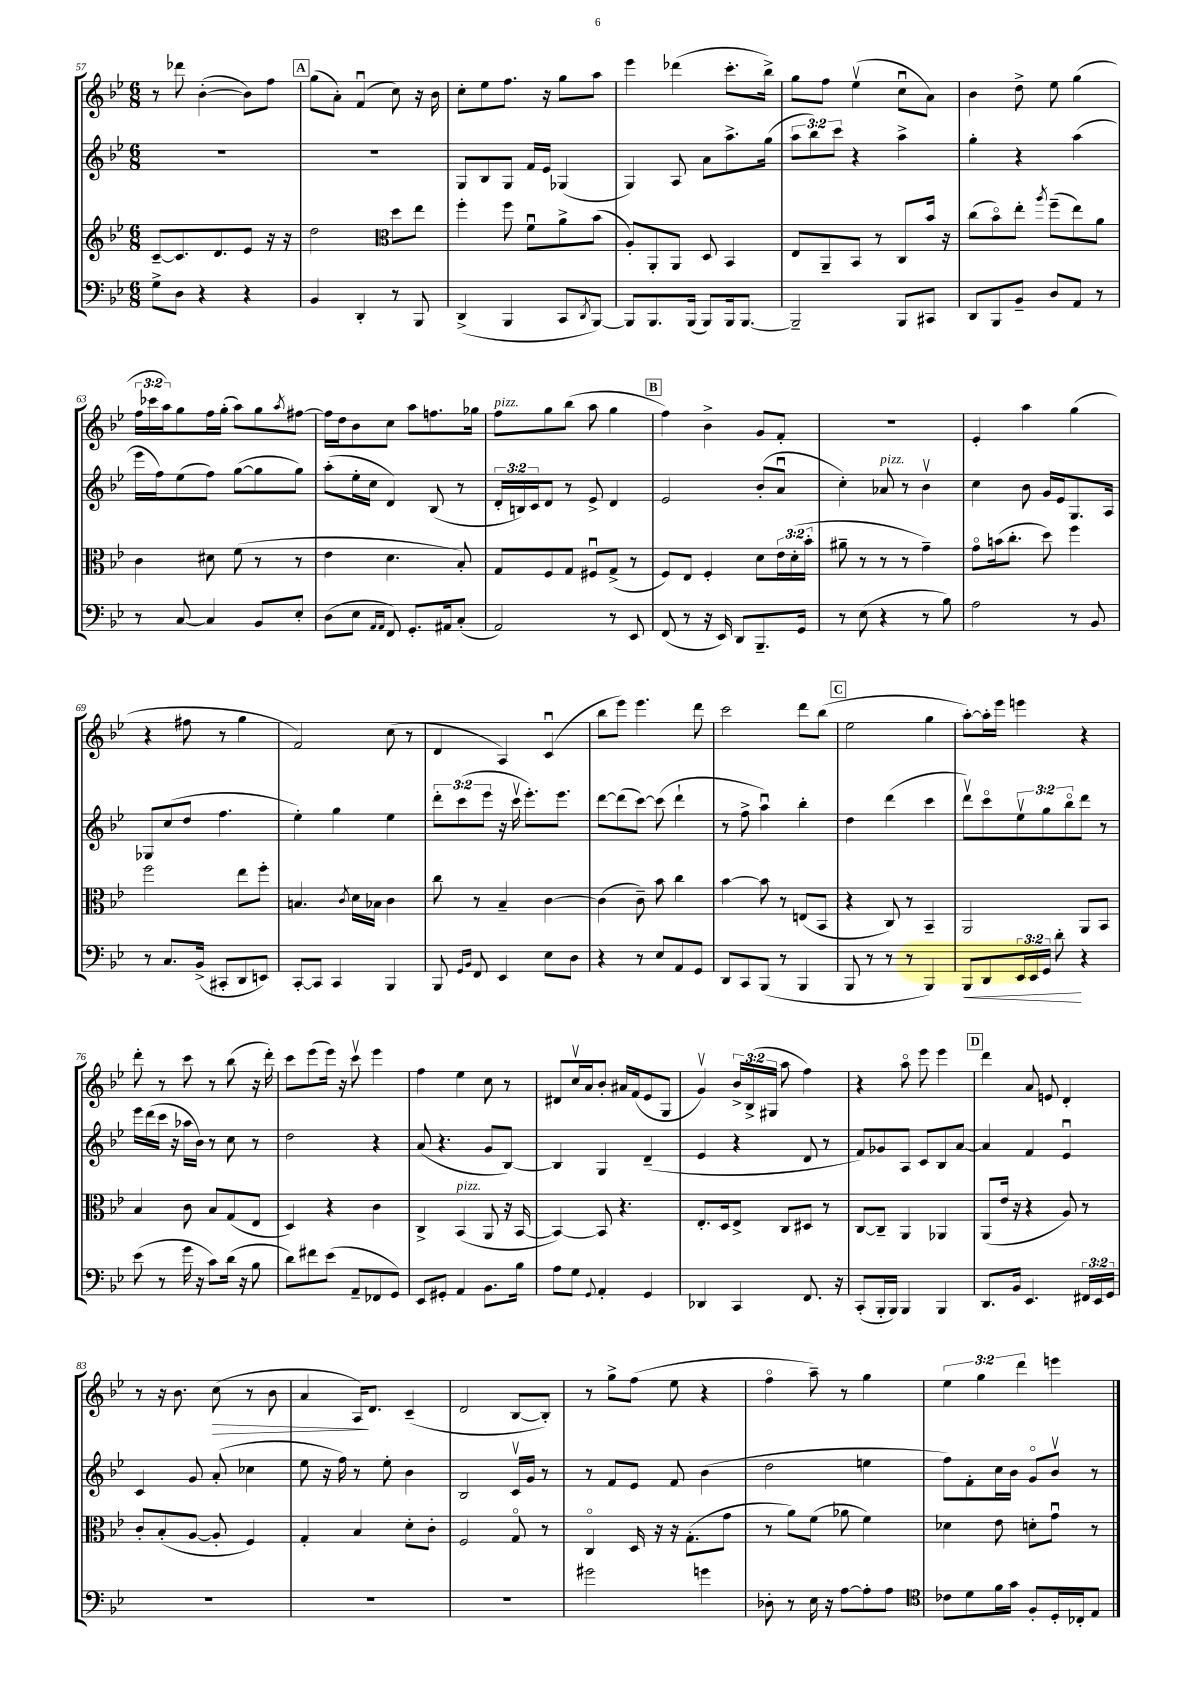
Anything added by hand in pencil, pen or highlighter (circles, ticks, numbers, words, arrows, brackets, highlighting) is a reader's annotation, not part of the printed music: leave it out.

**kern	**kern	**kern	**kern
*staff4	*staff3	*staff2	*staff1
*clefF4	*clefG2	*clefG2	*clefG2
*k[b-e-]	*k[b-e-]	*k[b-e-]	*k[b-e-]
*M6/8	*M6/8	*M6/8	*M6/8
8G^	[8c~	2.r	8r
8D	8.c]	.	8ddd-
4r	.	.	([4b-'
.	8.d	.	.
4r	8e-	.	8b-])
.	16r	.	8ff
.	16r	.	.
=	=	=	=
4BB-	2dd	2.r	(8gg
.	.	.	8a')
4DD'	.	.	(4fu
*	*clefC3	*	*
8r	8dd	.	8cc)
8BBB-	8ee-	.	16r
.	.	.	16b-
=	=	=	=
(4DD^	4ff'	8G	8cc'
.	.	8B-	8ee-
4BBB-	8ff	8G	8.ff
.	8fu	16f	.
.	.	16e-	16r
8CC	8a^	(4G-	8gg
8qDD	.	.	.
[8BBB-)	(8b-	.	8aa
=	=	=	=
8BBB-]	8A')	4G)	4eee-
8.BBB-	8AA'	.	.
.	8AA	8A	(4ddd-
(16BBB-	.	.	.
8BBB-)	8D	8a	.
16BBB-	4BB-	8.aa^	8.ccc'
[8.BBB-	.	.	.
.	.	(16gg	16bb-^)
=	=	=	=
2BBB-~]	8E-	12aa	8gg
.	.	12bb-)	.
.	8AA~	.	8ff
.	.	12ccc	.
.	8BB-	4r	(4ee-v
.	8r	.	.
8BBB-	8C	4aa^	8ccu
8CC#	16b-	.	8a)
.	16r	.	.
=	=	=	=
8DD	(8cc	4gg'	4b-
8BBB-	8b-o)	.	.
8BB-~	8ee-'	4r	8dd^
.	8qaa	.	.
8D	(8ff~	.	8ee-
8AA	8ee-)	(4aa	(4gg
8r	8a	.	.
=	=	=	=
8r	4c	16eee-	24ff
.	.	.	24ccc-
.	.	16ff)	.
.	.	.	24aa)
[8C	.	(8ee-	8gg
4C]	8d#	8ff)	16ff
.	.	.	(16gg'
.	(8f	([8gg	8aa)
8BB-	8r	8gg]	8gg
.	.	.	8qaa
8E-'	8r	8gg)	[8ff#
=	=	=	=
(8D	4e-	(8aa'	16ff#]
.	.	.	16dd
8E-	.	16ee-'	8b-
.	.	16cc	.
16qqAA	.	.	.
16qqAA	.	.	.
8FF)	4.d	4d)	8cc
8.GG'	.	.	8aa
.	.	(8B-	8.ff
16AA#	.	.	.
(8C'	8B-')	8r	.
.	.	.	16gg-
=	=	=	=
2AA)	8G	24d'	8ff
.	.	24B)	.
.	.	24c	.
.	8F	8d	8gg
.	8G	8r	(8bb-
.	8F#u	8e-^	8aa
8r	(8G^	4d	4gg
8EE-	8r	.	.
=	=	=	=
(8FF	8F)	2e-	4ff)
8r	8E-	.	.
16r	4F'	.	4b-^
16EE-)	.	.	.
8DD	.	.	.
8.BBB-~	8d	(8b-'	8g
.	24e-	8au	8f'
.	(24d'	.	.
16GG	.	.	.
.	24b-'	.	.
=	=	=	=
8r	8a#~	4cc')	2.r
(8E-	8r	.	.
4r	8r	8a-	.
.	8r	8r	.
8r	4g~)	4b-v	.
8B-)	.	.	.
=	=	=	=
2A	8go	4cc	4e-'
.	(16b	.	.
.	8.cc'	.	.
.	.	8b-	4aa
.	8dd)	16g	.
.	.	16e-	.
8r	4ff	8.G	(4gg
8BB-	.	.	.
.	.	16A	.
=	=	=	=
8r	2ff	8G-	4r
8.C	.	(8cc	.
.	.	8dd	8ff#
(16BB-^	.	.	.
8CC#'	.	4.ff	8r
8DD	8ee-	.	4gg
8EE)	8ff'	.	.
=	=	=	=
[8CC'	4.B	4ee-')	2f)
8CC]	.	.	.
4CC	.	4gg	.
.	8qc	.	.
.	16d	.	.
.	16B-	.	.
4BBB-	4c	4ee-	(8cc
.	.	.	8r
=	=	=	=
8BBB-	8cc	12ddd'	4d
.	.	(12ccc	.
16qqGG	.	.	.
16qqBB-	.	.	.
8FF	8r	.	.
.	.	12eee-	.
4EE-	4B-~	16r	4A)
.	.	16cccv	.
.	.	8.eee-')	.
8E-	[4c	.	(4cu
.	.	8.eee-	.
8D	.	.	.
=	=	=	=
4r	(4c]	[8ddd	8bb-
.	.	(8ddd]	8eee-)
8r	8c~)	[8ccc)	4.eee-
8E-	8b-	(8ccc]	.
8AA	4cc	4ddd`	.
8GG	.	.	8ddd
=	=	=	=
8DD	[4b-	8r	2ccc
8CC	.	8ff^	.
(8BBB-	8b-]	4aau)	.
8r	8r	.	.
4BBB-	(8E	4bb-'	8ddd
.	8BB-	.	(8bb-
=	=	=	=
8BBB-	4r	4dd	2ee-
8r	.	.	.
8r	8C)	(4ddd	.
8r	8r	.	.
4BBB-)	4BB-~	4ccc	4gg
=	=	=	=
8BBB-	2AA	8dddv)	[8aa')
8DD	.	8ccco	16aa']
.	.	.	16eee-
24EE-	.	12ee-v	4eee
24EE-	.	.	.
24GG	.	12gg	.
8d'	.	.	.
.	.	12bb-o	.
4r	8AA	8ddd	4r
.	8BB-	8r	.
=	=	=	=
(8e-	4B-	16eee-	8ddd'
.	.	(16ddd	.
8r	.	16ccc	8r
.	.	16r	.
16g	8c	16aa-	8ccc
16r	.	16b-)	.
8c)	8B-	8r	8r
(16d	(8G	8cc	(8bb-
16r	.	.	.
8B-	8E-	8r	16r
.	.	.	16ddd')
=	=	=	=
8d)	4D)	2dd	8ccc
8f#	.	.	(8eee-
(8e-	4r	.	16eee-)
.	.	.	16r
8AA~	.	.	8cccv
8FF-	4c	4r	4eee-
8GG)	.	.	.
=	=	=	=
8EE-	4C^	(8a	4ff
8GG#'	.	4.r	.
4AA	(4BB-	.	4ee-
8.BB-	8AA	8g	8cc
.	16r	[8B-)	8r
16B-	[16BB-	.	.
=	=	=	=
8A	4BB-_)	4B-]	8d#
8G	.	.	16ccv
.	.	.	16a
8qqGG	.	.	.
4AA'	8BB-]	4G	8b-'
.	4.r	.	16a#
.	.	.	(16f
4GG	.	(4d~	8e-
.	.	.	8G
=	=	=	=
4DD-	8.E-'	4e-	4gv)
.	16D	.	.
4CC	8E-^	4r	24b-^
.	.	.	(24B-^
.	.	.	24G#
.	8C	.	8aa
8.FF	8D#	8d	4ff)
.	8r	8r	.
16r	.	.	.
=	=	=	=
(8CC'	[8C	8f)	4r
16BBB-'	8C~]	8g-	.
16BBB-)	.	.	.
4BBB-	4AA	8A	8aao
.	.	8c	8eee-
4BBB-	4AA-	8B-	4eee-
.	.	[8a	.
=	=	=	=
8.DD	(8AA	4a]	4ddd
.	16e-	.	.
16BB-	16r	.	.
4.EE-	4r	4f	8a
.	.	.	8e
.	8A)	4e-u	4d'
24FF#	8r	.	.
24EE-	.	.	.
24GG	.	.	.
=	=	=	=
2.r	8c'	4c	8r
.	(8B-'	.	16r
.	.	.	8.b-
.	[8A	8g	.
.	8A']	(8a'	(8cc
.	4F)	4cc-	8r
.	.	.	8b-
=	=	=	=
2.r	4G'	8ee-	4a
.	.	16r	.
.	.	16ff)	.
.	4B-	8r	16A)
.	.	.	8.d
.	.	8ee-'	.
.	8d'	4b-	(4c~
.	8c'	.	.
=	=	=	=
2.r	2F	2B-	2d
.	8Go	16cv	[8B-
.	.	16g	.
.	8r	8r	8B-'])
=	=	=	=
2g#	4Co	8r	8r
.	.	8f	8gg^
.	16D	8e-	(8ff
.	16r	.	.
.	16r	8f	8ee-
.	(8.G'	.	.
4g	.	(4b-	4r
.	8g	.	.
=	=	=	=
8D-'	8r	2dd	4ffo
8r	8a)	.	.
16E-	(8f	.	8aa~)
16r	.	.	.
[8A	8a-	.	8r
8A']	4f)	4ee	4gg
8A	.	.	.
=	=	=	=
*clefC4	*	*	*
8c-	4d-	8ff)	6ee-
8d	.	8f'	.
.	.	.	6gg
16f	8e-	16cc	.
16g	.	16b-	.
.	.	.	6ddd
8F'	8d'	8go	.
16D'	8gu	8b-v	4eee
16C-'	.	.	.
8E-	8r	8r	.
==	==	==	==
*-	*-	*-	*-
